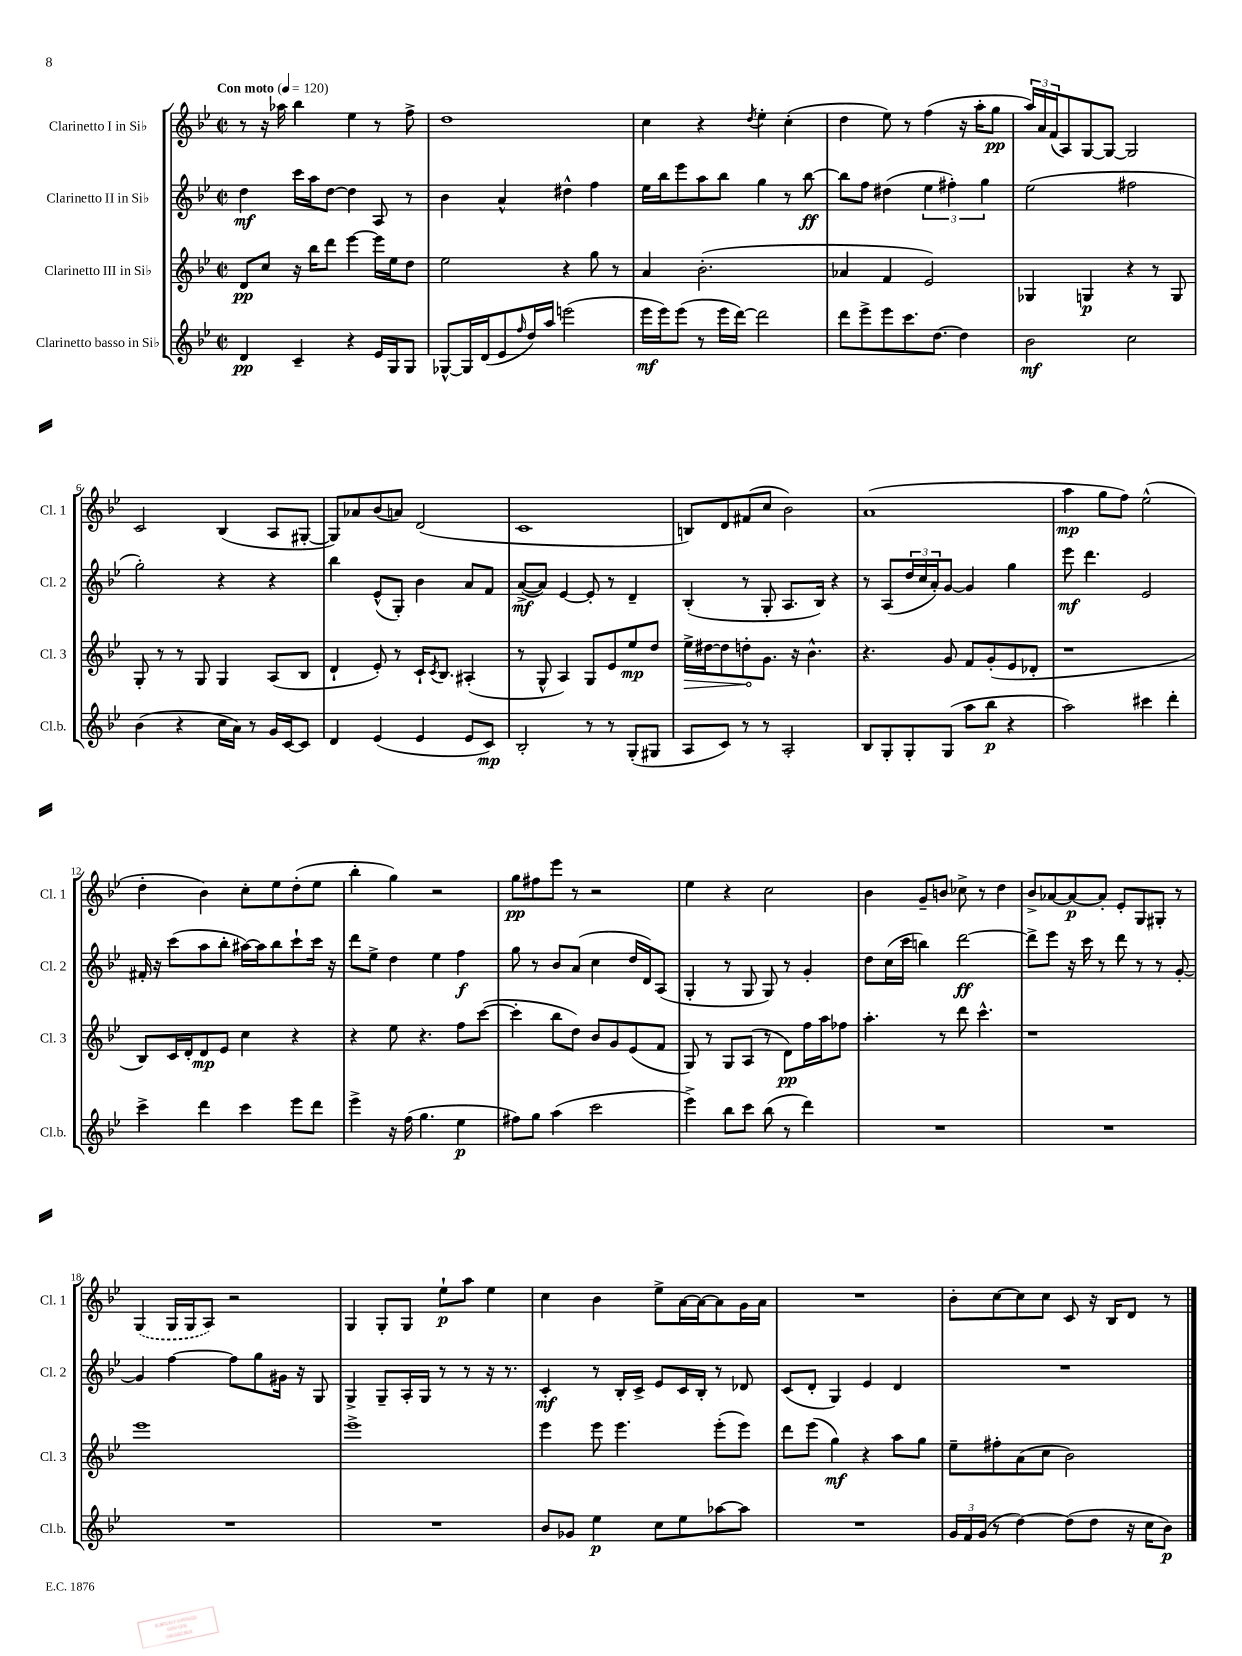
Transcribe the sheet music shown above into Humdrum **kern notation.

**kern	**kern	**kern	**kern
*staff4	*staff3	*staff2	*staff1
*clefG2	*clefG2	*clefG2	*clefG2
*k[b-e-]	*k[b-e-]	*k[b-e-]	*k[b-e-]
*M2/2	*M2/2	*M2/2	*M2/2
*met(c|)	*met(c|)	*met(c|)	*met(c|)
*MM120	*MM120	*MM120	*MM120
4d	8d	4dd	8r
.	8cc	.	16r
.	.	.	16aa-
4c~	16r	16ccc	4bb-
.	16bb-	16aa	.
.	8ddd	[8dd	.
4r	[4eee-	4dd]	4ee-
16e-	16eee-]	8A	8r
16G	16ee-	.	.
8G	8dd	8r	8ff^
=	=	=	=
[8G-^^	2ee-	4b-	1dd
16G-]	.	.	.
(16d	.	.	.
8e-	.	4a^^	.
16qqff	.	.	.
16dd)	.	.	.
16aa	.	.	.
(2eee	4r	4dd#^^	.
.	8gg	4ff	.
.	8r	.	.
=	=	=	=
16eee-	4a	16ee-	4cc
16eee-)	.	16bb-	.
(8eee-	.	8eee-	.
8r	(2.b-'	8aa	4r
16eee-	.	8bb-	.
[16ddd)	.	.	.
.	.	.	8qdd
2ddd]	.	4gg	4ee-'
.	.	8r	(4cc'
.	.	[8bb-	.
=	=	=	=
8ddd	4a-	8bb-]	4dd
8eee-^	.	8ff	.
8eee-	4f	(4dd#	8ee-)
8.ccc	.	.	8r
.	2e-)	6ee-	(4ff
[8.dd	.	.	.
.	.	6ff#')	.
4dd]	.	.	16r
.	.	.	16aa'
.	.	6gg	.
.	.	.	8gg
=	=	=	=
2b-	4G-	(2ee-	24aa)
.	.	.	24a
.	.	.	(24f
.	.	.	8A)
.	4G	.	[8G
.	.	.	8G_
2cc	4r	2ff#	2G]
.	8r	.	.
.	8G	.	.
=	=	=	=
(4b-	8G'	2gg')	2c
.	8r	.	.
4r	8r	.	.
.	8G	.	.
16cc	4G	4r	(4B-
16a)	.	.	.
8r	.	.	.
16g	(8A	4r	8A
[16c	.	.	.
8c]	8B-	.	[8G#'
=	=	=	=
4d	4d`	4bb-	8G#])
.	.	.	8a-
(4e-	8e-')	(8e-^^	(8b-
.	8r	8G')	8a)
4e-	16c`	4b-	(2d
.	8qc	.	.
.	8.B-	.	.
8e-	(4A#'	8a	.
8c)	.	8f	.
=	=	=	=
2B-'	8r	([8a^	1c
.	8G^^	8a])	.
.	4A)	[4e-	.
8r	8G	8e-']	.
8r	8e-	8r	.
(8G'	8ee-	4d~	.
8G#	8dd	.	.
=	=	=	=
8A	16ee-^	(4B-'	8B)
.	[16dd#	.	.
8c)	8dd#]	.	8d
8r	8dd'	8r	(8f#
8r	8.g	8G'	8cc
2A'	.	8.A	2b-)
.	16r	.	.
.	4.b-^^	.	.
.	.	16B-)	.
.	.	4r	.
=	=	=	=
8B-	4.r	8r	(1a
8G'	.	(8A	.
8G'	.	24dd	.
.	.	24cc	.
.	.	24a')	.
(8G	8g	[8g	.
8aa	8f	4g]	.
8bb-	(8g'	.	.
4r	8e-	4gg	.
.	8d-'	.	.
=	=	=	=
2aa)	1r	8eee-	4aa
.	.	4.ddd	.
.	.	.	8gg
.	.	.	8ff)
4ccc#	.	2e-	(2ee-^^
4ddd'	.	.	.
=	=	=	=
4ccc^	8B-)	16f#'	4dd'
.	.	16r	.
.	16c	(8ccc	.
.	16d'	.	.
4ddd	8d	8aa	4b-)
.	8e-	8bb-'	.
4ccc	4cc	[16aa#)	8cc'
.	.	16aa#]	.
.	.	8bb-	8ee-
8eee-	4r	8ccc`	(8dd'
8ddd	.	16ccc	8ee-
.	.	16r	.
=	=	=	=
4eee-^	4r	8ddd	4bb-'
.	.	8ee-^	.
16r	8ee-	4dd	4gg)
(16ff	.	.	.
4.gg	4.r	.	.
.	.	4ee-	2r
4ee-	8ff	4ff	.
.	([8ccc	.	.
=	=	=	=
8ff#)	4ccc']	8gg	8gg
8gg	.	8r	8ff#
(4aa	8bb-	8b-	8eee-
.	8dd)	(8a	8r
2ccc	8b-	4cc	2r
.	8g	.	.
.	(8e-	16dd	.
.	.	16d)	.
.	8f	(8A	.
=	=	=	=
4eee-^)	8G)	4G'	4ee-
.	8r	.	.
8bb-	8G	8r	4r
8ccc	(8A	8G	.
(8bb-	8r	8G)	2cc
8r	8d)	8r	.
4ddd)	16ff	4g'	.
.	16aa	.	.
.	8ff-	.	.
=	=	=	=
1r	4.aa'	8dd	4b-
.	.	(16cc	.
.	.	16ccc	.
.	.	4bb)	8g~
.	8r	.	8b
.	8ddd	[2ddd	8cc-^
.	4.ccc^^	.	8r
.	.	.	4dd
=	=	=	=
1r	1r	8ddd^]	8b-^
.	.	8eee-	[8a-
.	.	16r	8a-_
.	.	16ccc	.
.	.	8r	8a-']
.	.	8ddd	8e-'
.	.	8r	8G
.	.	8r	8G#'
.	.	[8g'	8r
=	=	=	=
1r	1eee-	4g]	(4G
.	.	[4ff	16G
.	.	.	16G
.	.	.	8A)
.	.	8ff]	2r
.	.	8gg	.
.	.	16g#	.
.	.	16r	.
.	.	8G	.
=	=	=	=
1r	1eee-^	4G^	4G
.	.	8G~	8G'
.	.	16A'	8G
.	.	16G	.
.	.	8r	8ee-`
.	.	8r	8aa
.	.	16r	4ee-
.	.	8.r	.
=	=	=	=
8b-	4eee-	4c'	4cc
8g-	.	.	.
4ee-	8eee-	8r	4b-
.	4.eee-	16B-'	.
.	.	16c^	.
8cc	.	8e-	8ee-^
8ee-	.	16c	[16a
.	.	16B-'	16a_
[8aa-	(8eee-'	8r	8a]
8aa-]	8eee-)	8d-	16g
.	.	.	16a
=	=	=	=
1r	8ddd	(8c	1r
.	(8eee-	8d'	.
.	4gg)	4G)	.
.	4r	4e-	.
.	8aa	4d	.
.	8gg	.	.
=	=	=	=
24g	8ee-~	1r	8b-'
24f	.	.	.
(24g	.	.	.
8r	8ff#'	.	[8cc
[4dd)	(8a	.	8cc]
.	8cc	.	8cc
(8dd]	2b-)	.	8c
8dd	.	.	16r
.	.	.	16B-
16r	.	.	8d
16cc	.	.	.
8b-)	.	.	8r
==	==	==	==
*-	*-	*-	*-
